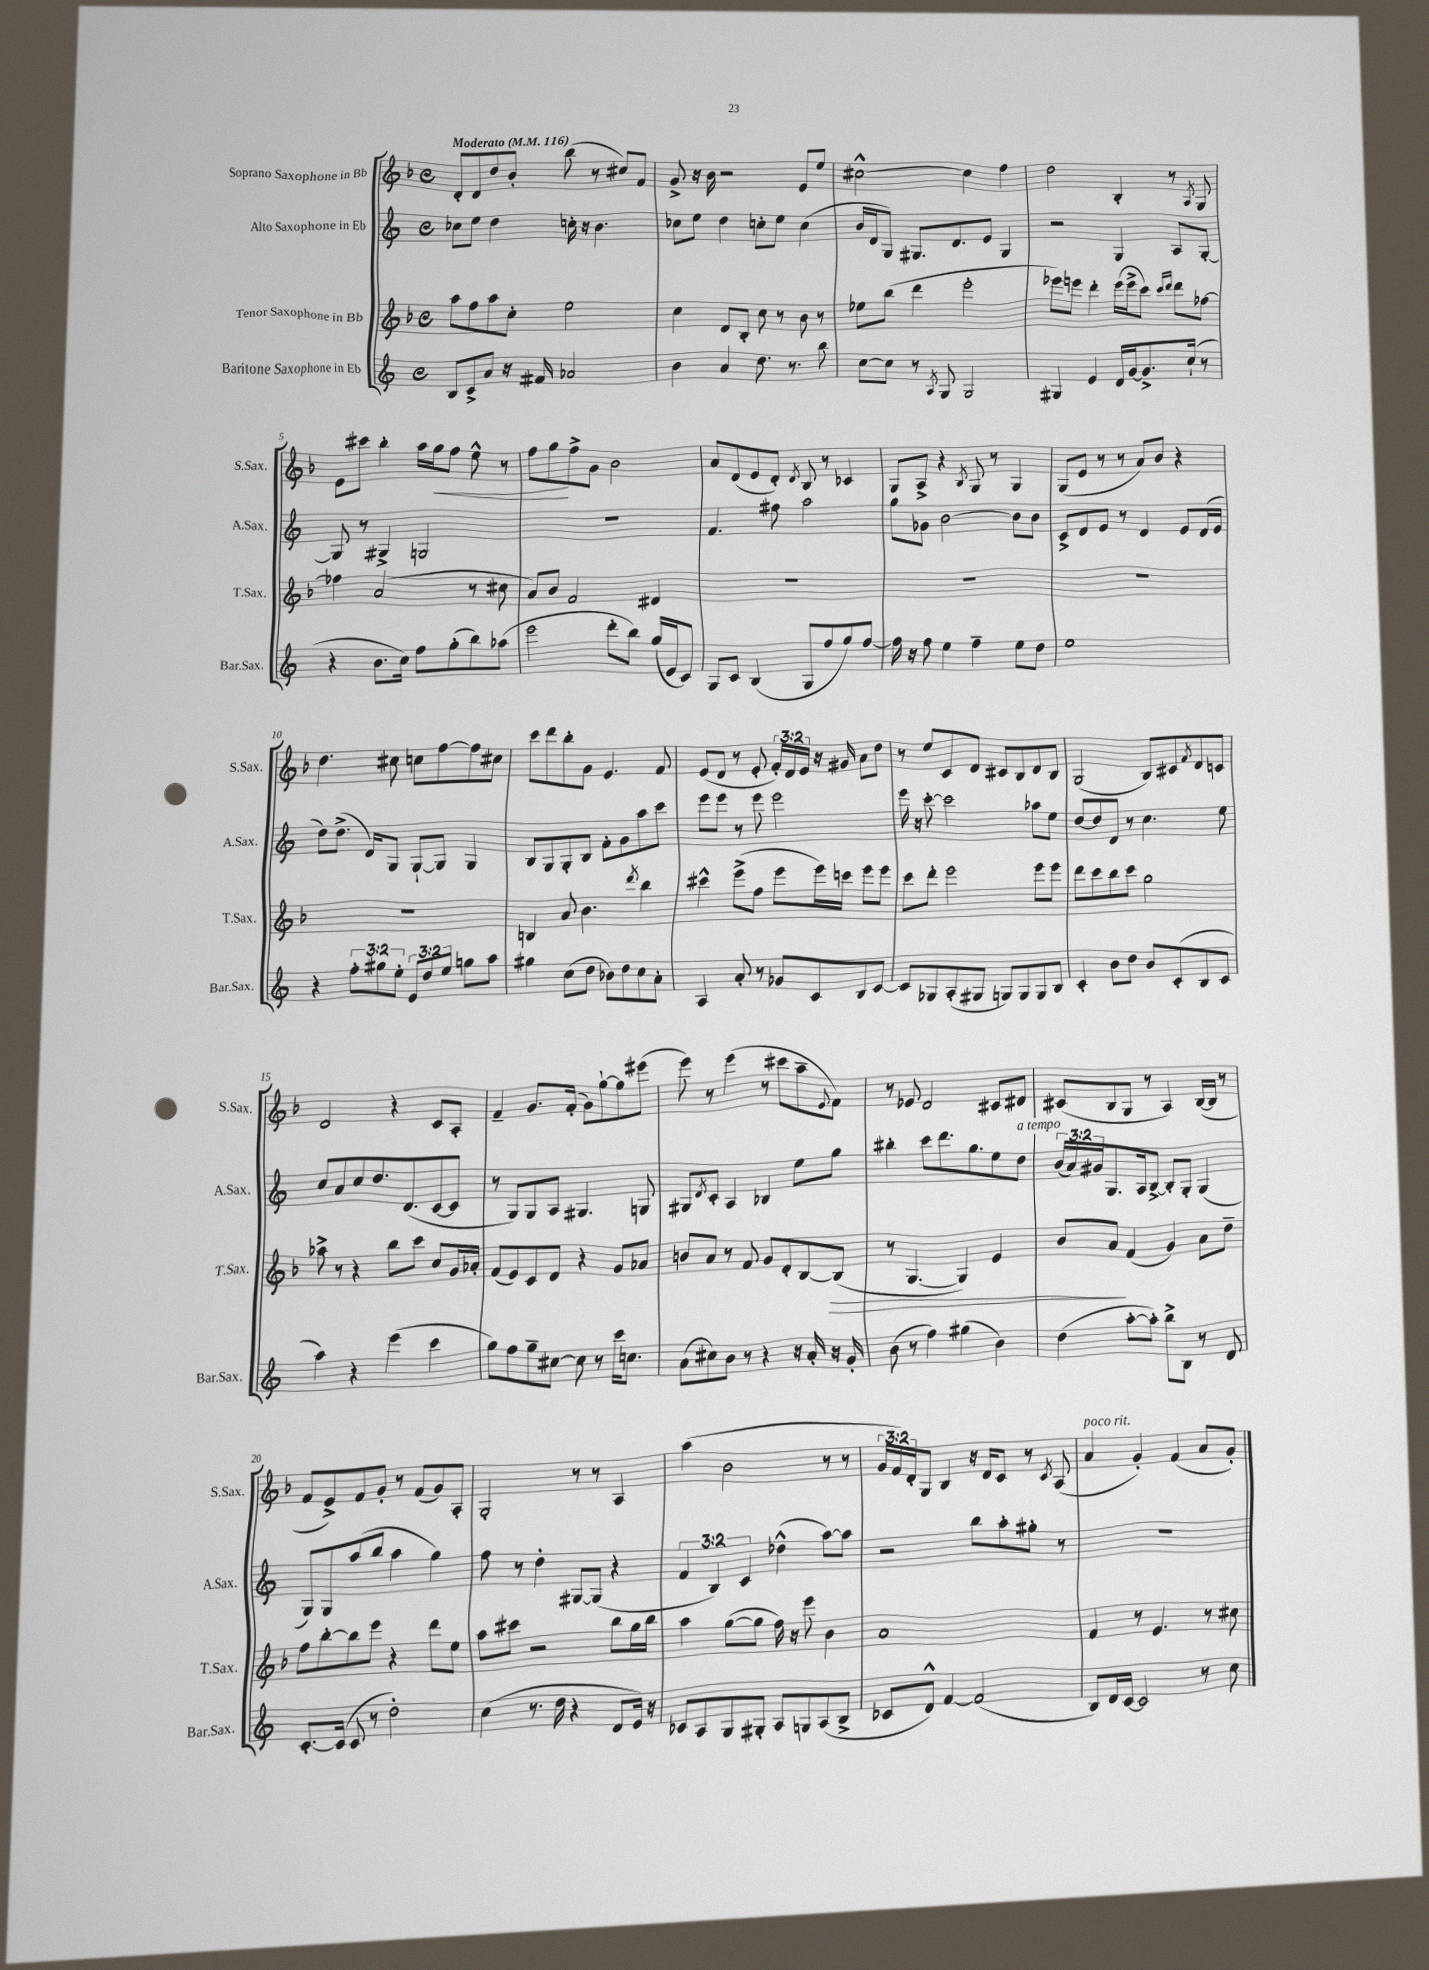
<<
\new StaffGroup <<
\new Staff = "s0" \with { instrumentName = "Soprano Saxophone in Bb" shortInstrumentName = "S.Sax." } {
    \clef treble \key f \major \defaultTimeSignature \time 4/4 \override Staff.TupletNumber.text = #tuplet-number::calc-fraction-text \tempo "Moderato" 4 = 116
    d'8-. d'8 d''8 bes'8-. bes''8( r8 cis''8) f'8 |
    g'8-> r16 bes'16 r2 e'8 e''8 |
    cis''2~-^ cis''4 f''4 |
    d''2 bes4-. r8 \acciaccatura { a8 } g8 |
    e'8 cis'''8 bes''4-. a''16 g''16\< f''8 e''8-^ r8 |
    f''8 g''8\! f''8-> g'8 bes'2 |
    a'8 d'8( e'8 d'8-.) \acciaccatura { d'8 } bes8 r8 ces'4 |
    g8 a8-> r4 \acciaccatura { bes8 } g8 r8 g4 |
    g8( e'8 r8 r8 a'8) bes'8 r4 |
    d''4. cis''8 c''8 f''8~ f''8 cis''8 |
    c'''8 d'''8 bes''8-. g'8 e'4. f'8 |
    e'8( d'8 r8 e'8-. \tuplet 3/2 { f'16-.) d'16 e'16 } r16 gis'16 a'8 d''8 |
    r8 e''8 c'8 d'8 cis'8 bes8 d'8 bes8 |
    g2( bes8) cis'8 \acciaccatura { f'8 } d'8 c'8 |
    d'2 r4 c'8 a8-. |
    f'4-- g'8. f'16-.( g'8) g''8~-! g''8 eis'''8( |
    e'''8) r8 e'''4( r8 cis'''8 a''8-- \appoggiatura { e'8 } f'8) |
    r8 ees'8 d'2 cis'8 dis'8 |
    cis'8( bes8 g8 r8 a4) bes16~( bes16 r8 |
    f'8 e'8->) f'8 g'8-. r8 f'8( g'8) a8-. |
    g2-. r8 r8 a4 |
    a''4( bes'2 r8 r8 |
    \tuplet 3/2 { g'16 f'16) d'16-. } g8 bes4 r16 d'16 c'8 r8 \acciaccatura { c'8 } a8( |
    a'4^\markup { \italic "poco rit." } g'4-.) f'4( a'8 g'8-.) \bar "|." |
}
\new Staff = "s1" \with { instrumentName = "Alto Saxophone in Eb" shortInstrumentName = "A.Sax." } {
    \clef treble \key c \major \defaultTimeSignature \time 4/4 \override Staff.TupletNumber.text = #tuplet-number::calc-fraction-text
    ces''8 e''8 d''4 c''16-. r16 b'4. |
    ces''8 e''8 d''4 c''8-. e''8 c''4( |
    b'16 d'16 g8) gis8. d'8. e'8 gis4 |
    r2 g4 a8 g8~-. |
    g8 r8 gis4-> g2 |
    R1 |
    f'4. fis''8 a''2 |
    g''8 ges'8 b'2~ b'8 b'8 |
    c'8-> d'8 e'8 r8 d'4 e'8 d'16( e'16 |
    d''8) d''8.->( d'16) g8 g8~-! g8 g4 |
    b8 g8 g8-. b8 f'8-. g'8 a''8 c'''8 |
    e'''8 e'''8 r8 e'''8 e'''2 |
    e'''16 r16 c'''8~-. c'''2 aes''8 e''8 |
    d''8~ d''8 d'8 r8 c''4. e''8 |
    c''8 a'8 c''8 d''8. d'8.( c'8~ c'8 |
    r8 g8) g8 a8 gis4. g8 |
    gis8 \acciaccatura { d'8 } c'8-. a4 bes4 e''8 g''8 |
    bis''4-. c'''8 d'''8. g''8. e''8 d''8^\markup { \italic "a tempo" } |
    \tuplet 3/2 { b'16( a'16) gis'16 } g8. a16 b8~-> b8-. g8-. g4( |
    g8) g8 a''8( b''8 a''4 g''4) |
    f''8 r8 d''4-. gis8~ gis8( r4 |
    \tuplet 3/2 { f'4 b4) c'4 } des''4-^( a''8~) a''8 |
    r2 b''8 a''8-. gis''8-. r8 |
    R1 \bar "|." |
}
\new Staff = "s2" \with { instrumentName = "Tenor Saxophone in Bb" shortInstrumentName = "T.Sax." } {
    \clef treble \key f \major \defaultTimeSignature \time 4/4
    a''8 f''8 a''8 c''8-. e''2 |
    c''4 d'8 bes8-. c''8 r8 bes'8 r8 |
    ees''8 bes''8( d'''4 e'''2-. |
    ees'''8) e'''8 d'''4-. e'''16( e'''16-> c'''8) \grace { c'''16 d'''16 } d'''8 fes''8~ |
    fes''4 a'2( r8 cis''8 |
    a'8) bes'8 f'2 dis'4 |
    R1 |
    R1 |
    R1 |
    R1 |
    b4 a'8 bes'4. \acciaccatura { d'''8 } bes''4 |
    cis'''4-^ e'''8->( f''8 e'''8 e'''16) c'''16 e'''8 e'''8 |
    c'''8 d'''8-. e'''2 e'''8 e'''8 |
    d'''8 c'''8 bes''8 c'''8 g''2 |
    aes''8-> r8 r4 bes''8 c'''8 c''8 g'16 aes'16-. |
    f'8( e'8) c'8 d'8 r4 g'8 aes'8 |
    b'8 a'8 r8 f'8 g'8 d'8-. bes8~ bes8\>( |
    r8 g4.~ g4) e'4 |
    bes'8 a'8\! f'4( g'4) a'8 d''8-- |
    f''8 bes''8~-. bes''8 e'''8 r4 d'''8 e''8 |
    a''8 cis'''8 r2 bes''8 g''16 bes''16 |
    a''4 g''8~( g''8 f''16) r16 e'''8 bes'4 |
    a'1 |
    f'4 r8 e'4. r8 cis''8 \bar "|." |
}
\new Staff = "s3" \with { instrumentName = "Baritone Saxophone in Eb" shortInstrumentName = "Bar.Sax." } {
    \clef treble \key c \major \defaultTimeSignature \time 4/4 \override Staff.TupletNumber.text = #tuplet-number::calc-fraction-text
    b8 c'8-> a'8 r16 fis'16 aes'2 |
    b'4 a'4 d''8. r8. b''8 |
    c''8~ c''8 r8 \acciaccatura { a8 } g8 g2 |
    gis4 e'4 d'16 g'16~ g'8.-> c''16-!( r8 |
    r4 b'8. c''16) f''8 g''8-.( b''8) aes''8( |
    e'''2 d'''8-. b''8) g''16( e'16 c'8) |
    g8 c'8 b4( g8 f''8 g''8) f''8~ |
    f''16 r16 f''8 e''4 f''4-- e''8 d''8 |
    e''1 |
    r4 \tuplet 3/2 { f''8-. gis''8 e''8-. } \tuplet 3/2 { e'8 d''8 e''8 } g''8 a''8 |
    gis''4 c''8( d''8 bes'8) d''8 c''8 a'8-. |
    a4 a'8-. r8 ges'8 c'8 b8 c'8~ |
    c'8 ges8 a8-.( gis8 g8) g8 g8 b8 |
    c'4-. b'8 d''8 b'8 c'8-.( b8 c'8 |
    a''4) r4 e'''4( c'''4 |
    g''8) f''8 g''8-- cis''8~ cis''8 r8 c'''16 c''8. |
    a'8( cis''8) b'8 r8 r4 r16 a'16-. r16 g'16-. |
    b'8( r8 f''4) gis''4( b'4) |
    d''4( a''8~-. a''8-.) b''8-> b8 r8 d'8 |
    c'8.~-. c'16( c'8 r8 d''2-.) |
    c''4( r8. d''16 r4 d'8 e'16) r16 |
    ces'8 a8 g8 gis8-. a8 g8 a8( b8-> |
    ces'8 d'8-^) f'4~ f'2( |
    b8) d'16 c'16~ c'2 r8 c''8 \bar "|." |
}
>>
>>
